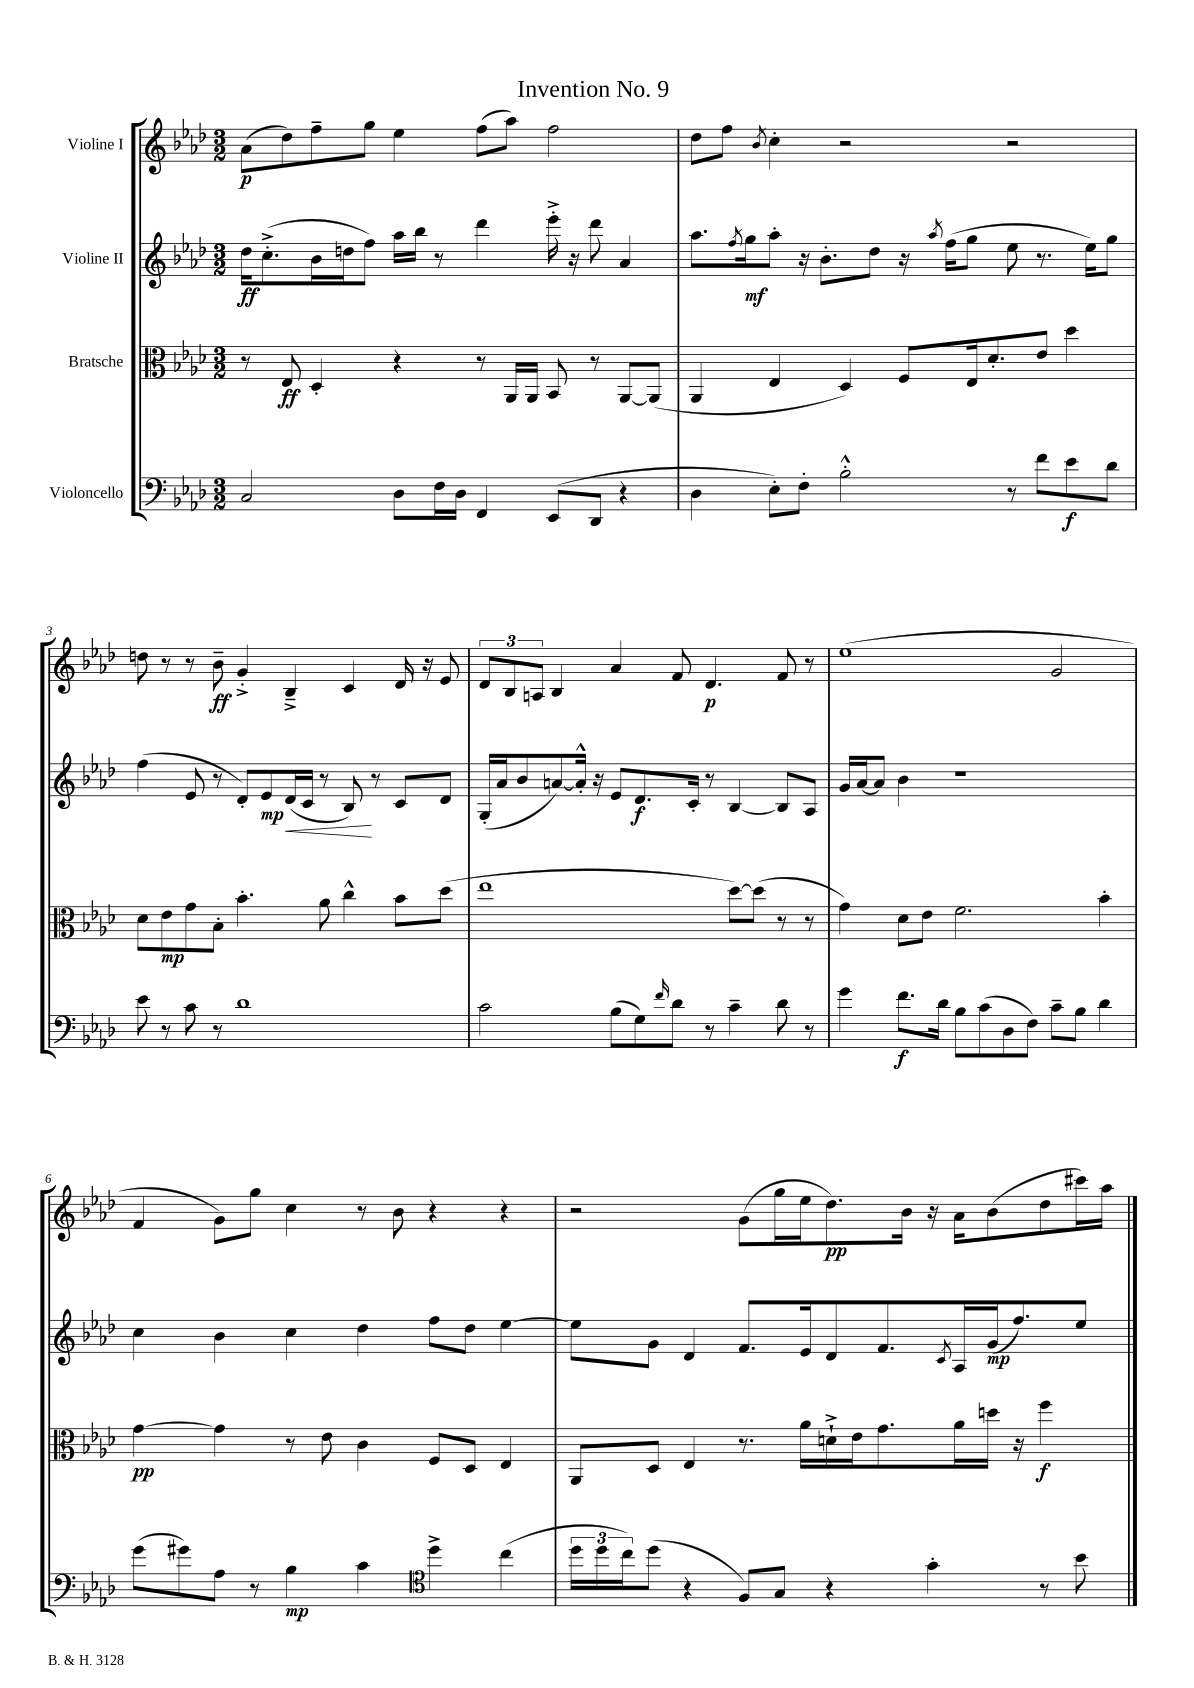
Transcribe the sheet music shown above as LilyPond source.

\header { title = "Invention No. 9" }
<<
\new StaffGroup <<
\new Staff = "s0" \with { instrumentName = "Violine I" } {
    \clef treble \key aes \major \numericTimeSignature \time 3/2
    aes'8\p( des''8) f''8-- g''8 ees''4 f''8( aes''8) f''2 |
    des''8 f''8 \acciaccatura { bes'8 } c''4-. r2 r2 |
    d''8 r8 r8 bes'8--\ff g'4-.-> bes4---> c'4 des'16 r16 ees'8 |
    \tuplet 3/2 { des'8 bes8 a8 } bes4 aes'4 f'8 des'4.\p f'8 r8 |
    ees''1( g'2 |
    f'4 g'8) g''8 c''4 r8 bes'8 r4 r4 |
    r2 g'8( g''16 ees''16 des''8.\pp) bes'16 r16 aes'16 bes'8( des''8 cis'''16) aes''16 \bar "|." |
}
\new Staff = "s1" \with { instrumentName = "Violine II" } {
    \clef treble \key aes \major \numericTimeSignature \time 3/2
    des''16\ff c''8.-.->( bes'16 d''16 f''8) aes''16 bes''16 r8 des'''4 ees'''16-.-> r16 des'''8 aes'4 |
    aes''8. \acciaccatura { f''8 } g''16\mf aes''8-. r16 bes'8.-. des''8 r16 \acciaccatura { aes''8 } f''16( g''8 ees''8 r8. ees''16) g''8 |
    f''4( ees'8 r8 des'8-.) ees'8\mp des'16\<( c'16 r8 bes8\!) r8 c'8 des'8 |
    g16-.( aes'16 bes'8 a'8~) a'16-.-^ r16 ees'8 des'8.\f c'16-. r8 bes4~ bes8 aes8 |
    g'16 aes'16~ aes'8 bes'4 r1 |
    c''4 bes'4 c''4 des''4 f''8 des''8 ees''4~ |
    ees''8 g'8 des'4 f'8. ees'16 des'8 f'8. \acciaccatura { c'8 } aes16 g'16\mp( f''8.) ees''8 \bar "|." |
}
\new Staff = "s2" \with { instrumentName = "Bratsche" } {
    \clef alto \key aes \major \numericTimeSignature \time 3/2
    r8 ees8\ff des4-. r4 r8 aes,16 aes,16 bes,8 r8 aes,8~ aes,8( |
    aes,4 ees4 des4) f8 ees16 des'8.-. ees'8 des''4 |
    des'8 ees'8\mp g'8 bes8-. bes'4.-. aes'8 c''4-^ bes'8 des''8( |
    ees''1 des''8~) des''8( r8 r8 |
    g'4) des'8 ees'8 f'2. bes'4-. |
    g'4~\pp g'4 r8 ees'8 c'4 f8 des8 ees4 |
    aes,8 des8 ees4 r8. aes'16 d'16-!-> ees'16 g'8. aes'16 d''16 r16 f''4\f \bar "|." |
}
\new Staff = "s3" \with { instrumentName = "Violoncello" } {
    \clef bass \key aes \major \numericTimeSignature \time 3/2
    c2 des8 f16 des16 f,4 ees,8( des,8 r4 |
    des4 ees8-.) f8-. bes2-.-^ r8 f'8 ees'8\f des'8 |
    ees'8 r8 c'8 r8 des'1 |
    c'2 bes8( g8) \grace { f'16 } des'8 r8 c'4-- des'8 r8 |
    g'4 f'8.\f des'16 bes8 c'8( des8 f8) c'8-- bes8 des'4 |
    g'8( gis'8) aes8 r8 bes4\mp c'4 \clef tenor des''4-> c''4( |
    \tuplet 3/2 { des''16 des''16 c''16) } des''8( r4 f8) g8 r4 g'4-. r8 bes'8 \bar "|." |
}
>>
>>
